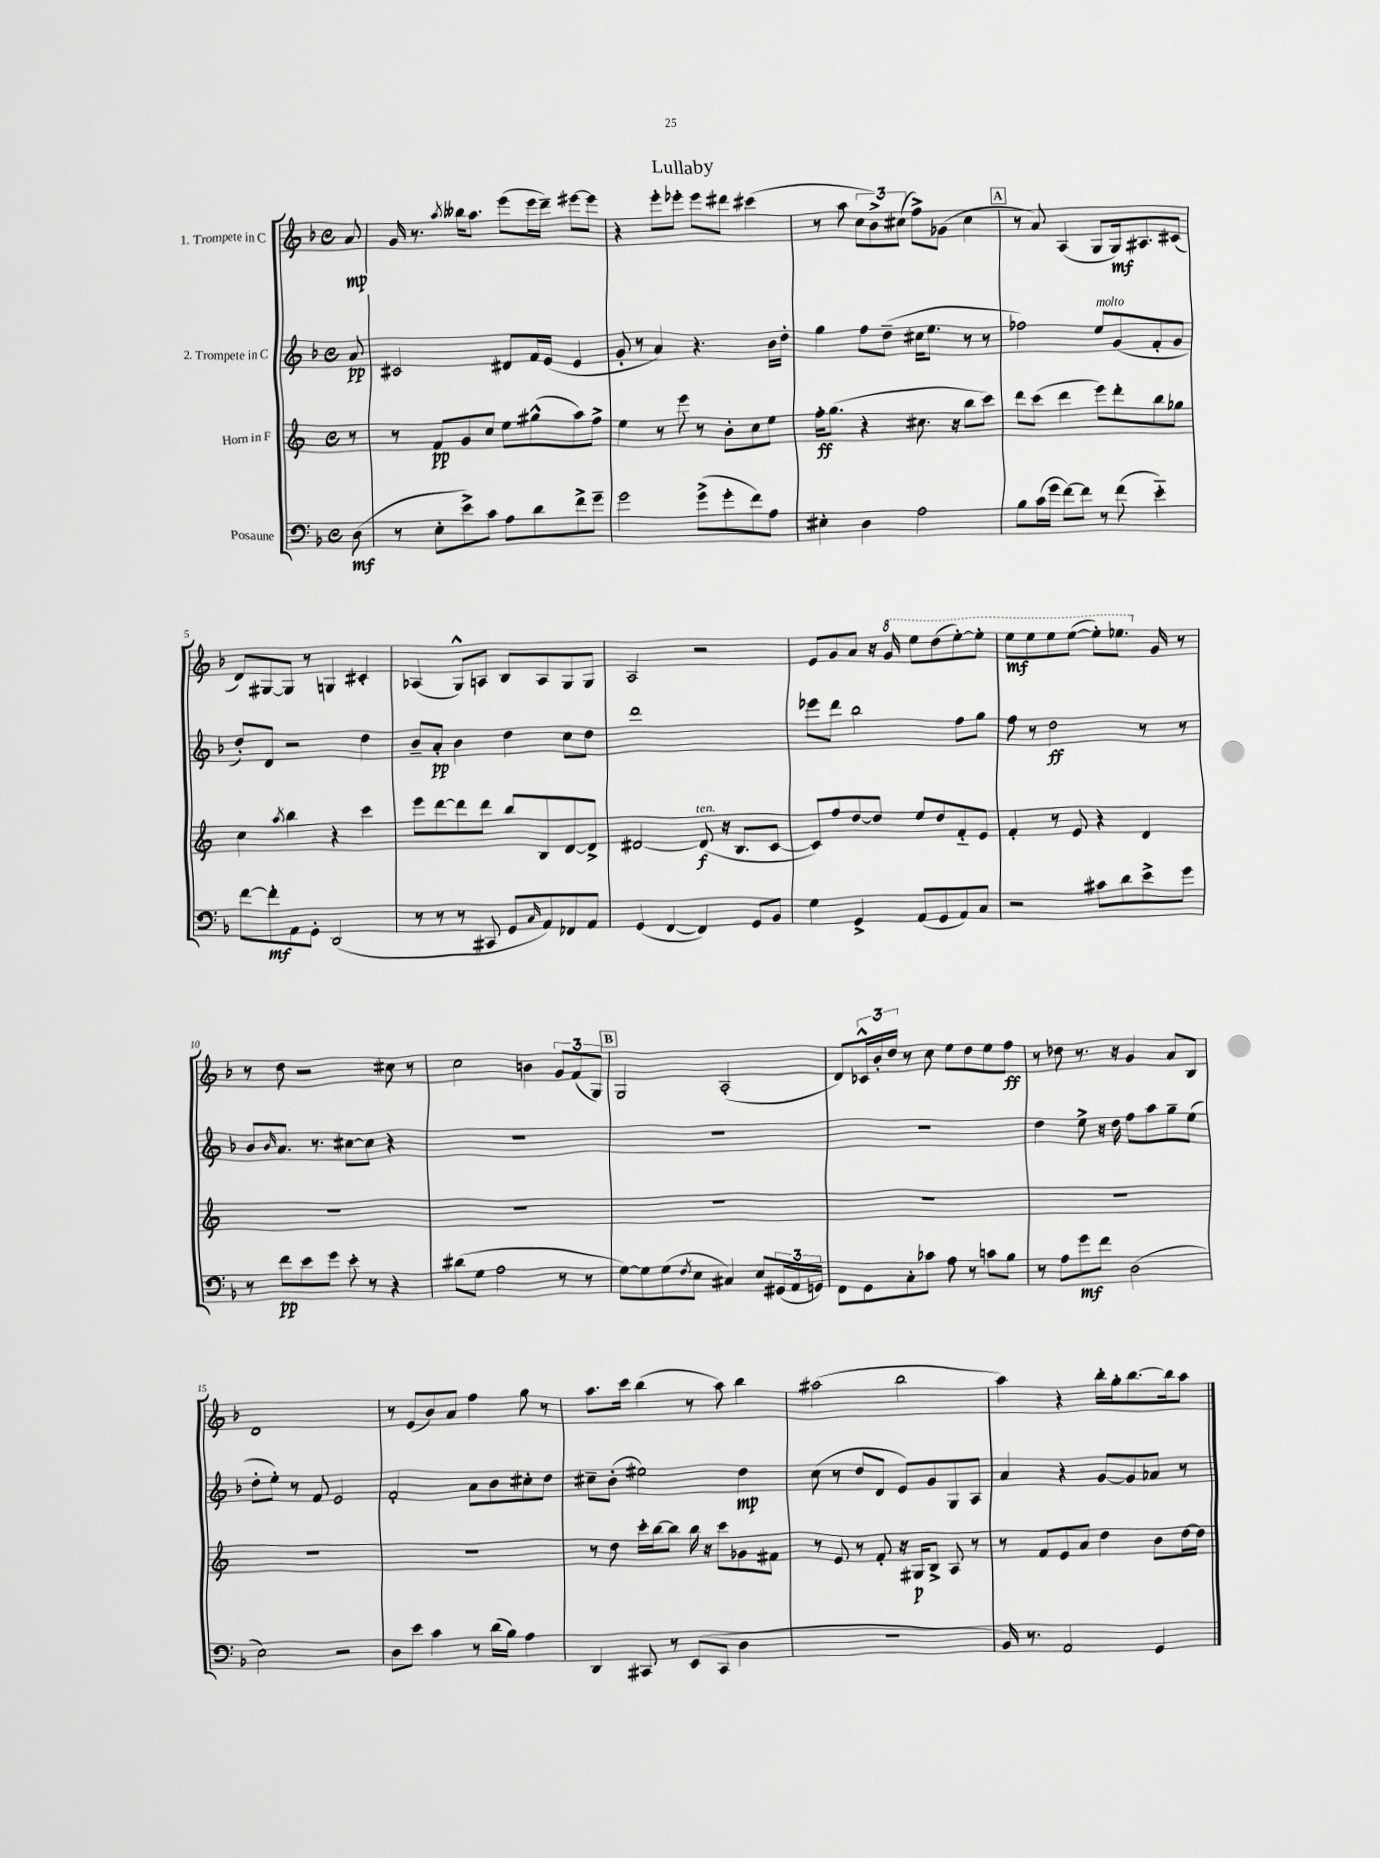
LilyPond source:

\header { title = "Lullaby" }
<<
\new StaffGroup <<
\new Staff = "s0" \with { instrumentName = "1. Trompete in C" } {
    \clef treble \key f \major \defaultTimeSignature \time 4/4 \partial 8
    a'8\mp |
    g'16 r8. \acciaccatura { a''8 } beses''16 a''8. e'''8( e'''16 d'''16--) eis'''8~ eis'''8 |
    r4 e'''8-. ees'''8-. ees'''8 dis'''8 cis'''4( |
    r8 a''8 \tuplet 3/2 { c''8 bes'8->) cis''8( } f''8->) ges'8( cis''4 |
    \mark \markup { \box "A" } r8 a'8) a4( g8 g16\mf) ais8. cis'8( |
    d'8) gis8~ gis8 r8 g4 cis'4-. |
    aes4( g8-^) a8 bes8 a8 g8 g8 |
    a2 r2 |
    e'8 g'8 a'8 r16 \ottava #1 g''16 e'''8 d'''8( e'''8~-.) e'''8-. |
    e'''8\mf e'''8 e'''8 e'''8~( e'''8-.) ees'''8. \ottava #0 g'16 r8 |
    r8 d''8 r2 cis''8 r8 |
    c''2 b'4 \tuplet 3/2 { g'8 f'8( g8) } |
    \mark \markup { \box "B" } g2 a2-.( |
    d'8) \tuplet 3/2 { ces'16-^ bes'16-. d''16 } r8 c''8 e''8 d''8 e''8 f''8\ff |
    r8 des''8 r8. r16 g'4 a'8 bes8 |
    d'1 |
    r8 e'8( bes'8) a'8 f''4 g''8 r8 |
    a''8. c'''16 bes''4( r8 a''8) bes''4 |
    ais''2( bes''2 |
    a''4) r4 bes''16-. g''16-. bes''8.~ bes''16 a''8 \bar "|." |
}
\new Staff = "s1" \with { instrumentName = "2. Trompete in C" } {
    \clef treble \key f \major \defaultTimeSignature \time 4/4 \partial 8
    a'8\pp |
    cis'2 dis'8 f'16 e'16( e'4 |
    g'8-. r8 a'4) r4. bes'16 d''16-. |
    g''4 f''8 d''8--( cis''16 e''8. r8 r8 |
    \mark \markup { \box "A" } fes''2) e''8^\markup { \italic "molto" } g'8( f'8-. g'8 |
    d''8-.) d'8 r2 d''4 |
    bes'8-- a'8-.\pp bes'4 d''4 c''8 d''8 |
    d'''1 |
    ees'''8 d'''8 bes''2 f''8 g''8 |
    f''8 r8 d''2\ff r8 r8 |
    bes'8 \grace { bes'16 } a'8. r8. cis''8~ cis''8 r4 |
    R1 |
    \mark \markup { \box "B" } R1 |
    R1 |
    d''4 e''8-> r16 d''16 f''8 a''8 g''8-- e''8( |
    d''8-. e''8-.) r8 f'8 e'2 |
    f'2-. a'8 bes'8 cis''8-. d''8 |
    cis''8-- bes'8-.( eis''2) d''4\mp |
    c''8( r8 d''8 d'8 e'8) g'8 g8 a8 |
    a'4 r4 g'8~ g'8 aes'8 r8 \bar "|." |
}
\new Staff = "s2" \with { instrumentName = "Horn in F" } {
    \clef treble \key c \major \defaultTimeSignature \time 4/4 \partial 8
    r8 |
    r8 f'8\pp g'8 c''8 e''8 gis''8-^( a''8) f''8-> |
    e''4 r8 e'''8 r8 b'8-. c''8 e''8 |
    f''16-.\ff g''8.( r4 cis''8. r16 b''8 c'''8) |
    \mark \markup { \box "A" } d'''8 c'''8( d'''4 e'''8) d'''8-. b''8 ges''8 |
    c''4 \acciaccatura { a''8 } b''4 r4 c'''4 |
    e'''8 d'''8~ d'''8 d'''8 b''8 b8 d'8~ d'8-> |
    dis'2~ dis'8\f^\markup { \italic "ten." }( r16 b8. c'8~ |
    c'8) f''8 d''8~ d''8 e''8 d''8 f'8-_ e'8 |
    f'4-. r8 e'8 r4 d'4 |
    R1 |
    R1 |
    \mark \markup { \box "B" } R1 |
    R1 |
    R1 |
    R1 |
    R1 |
    r8 d''8 c'''16-. b''16~ b''8 b''16 r16 c'''8 ges'8 fis'8 |
    r8 e'8 r8 f'8-. r16 gis16\p b8-> a8 r8 |
    r8 f'8 e'8 a'8 d''4 b'8 d''16~ d''16 \bar "|." |
}
\new Staff = "s3" \with { instrumentName = "Posaune" } {
    \clef bass \key f \major \defaultTimeSignature \time 4/4 \partial 8
    d8\mf( |
    r8 e8-. e'8->) c'8 a8 d'8 f'8-> g'8-- |
    g'2 g'8->( g'8-. f'8) a8 |
    eis4-. d4 a2 |
    \mark \markup { \box "A" } bes8 c'16( g'16 f'8~) f'8 r8 f'8( e'4-_) |
    f'8~ f'8-.\mf a,8 g,8-. d,2( |
    r8 r8 r8 cis,8 g,8 \grace { c16 } a,8) fes,8 a,8 |
    g,4( f,4~ f,4) g,8 bes,8 |
    g4 g,4-> a,8( g,8 a,8) c8 |
    r2 cis'8 d'8 e'8-> g'8 |
    r8 f'8\pp e'8 g'8 e'8-. r8 r4 |
    dis'8( g8 a2 r8 r8 |
    \mark \markup { \box "B" } g8~) g8 g8( \acciaccatura { f8 } e8 cis4) e8 \tuplet 3/2 { gis,16( a,16 g,16) } |
    f,8 g,8 c8-. ces'8 a8 r8 c'8 bes8 |
    r8 a8 g'8\mf f'8 d2( |
    e2) r2 |
    d8 e'8 c'4 r8 d'16( bes16) a4 |
    d,4 cis,8 r8 e,8( cis,8 d4 |
    R1 |
    bes,16) r8. a,2 g,4 \bar "|." |
}
>>
>>
